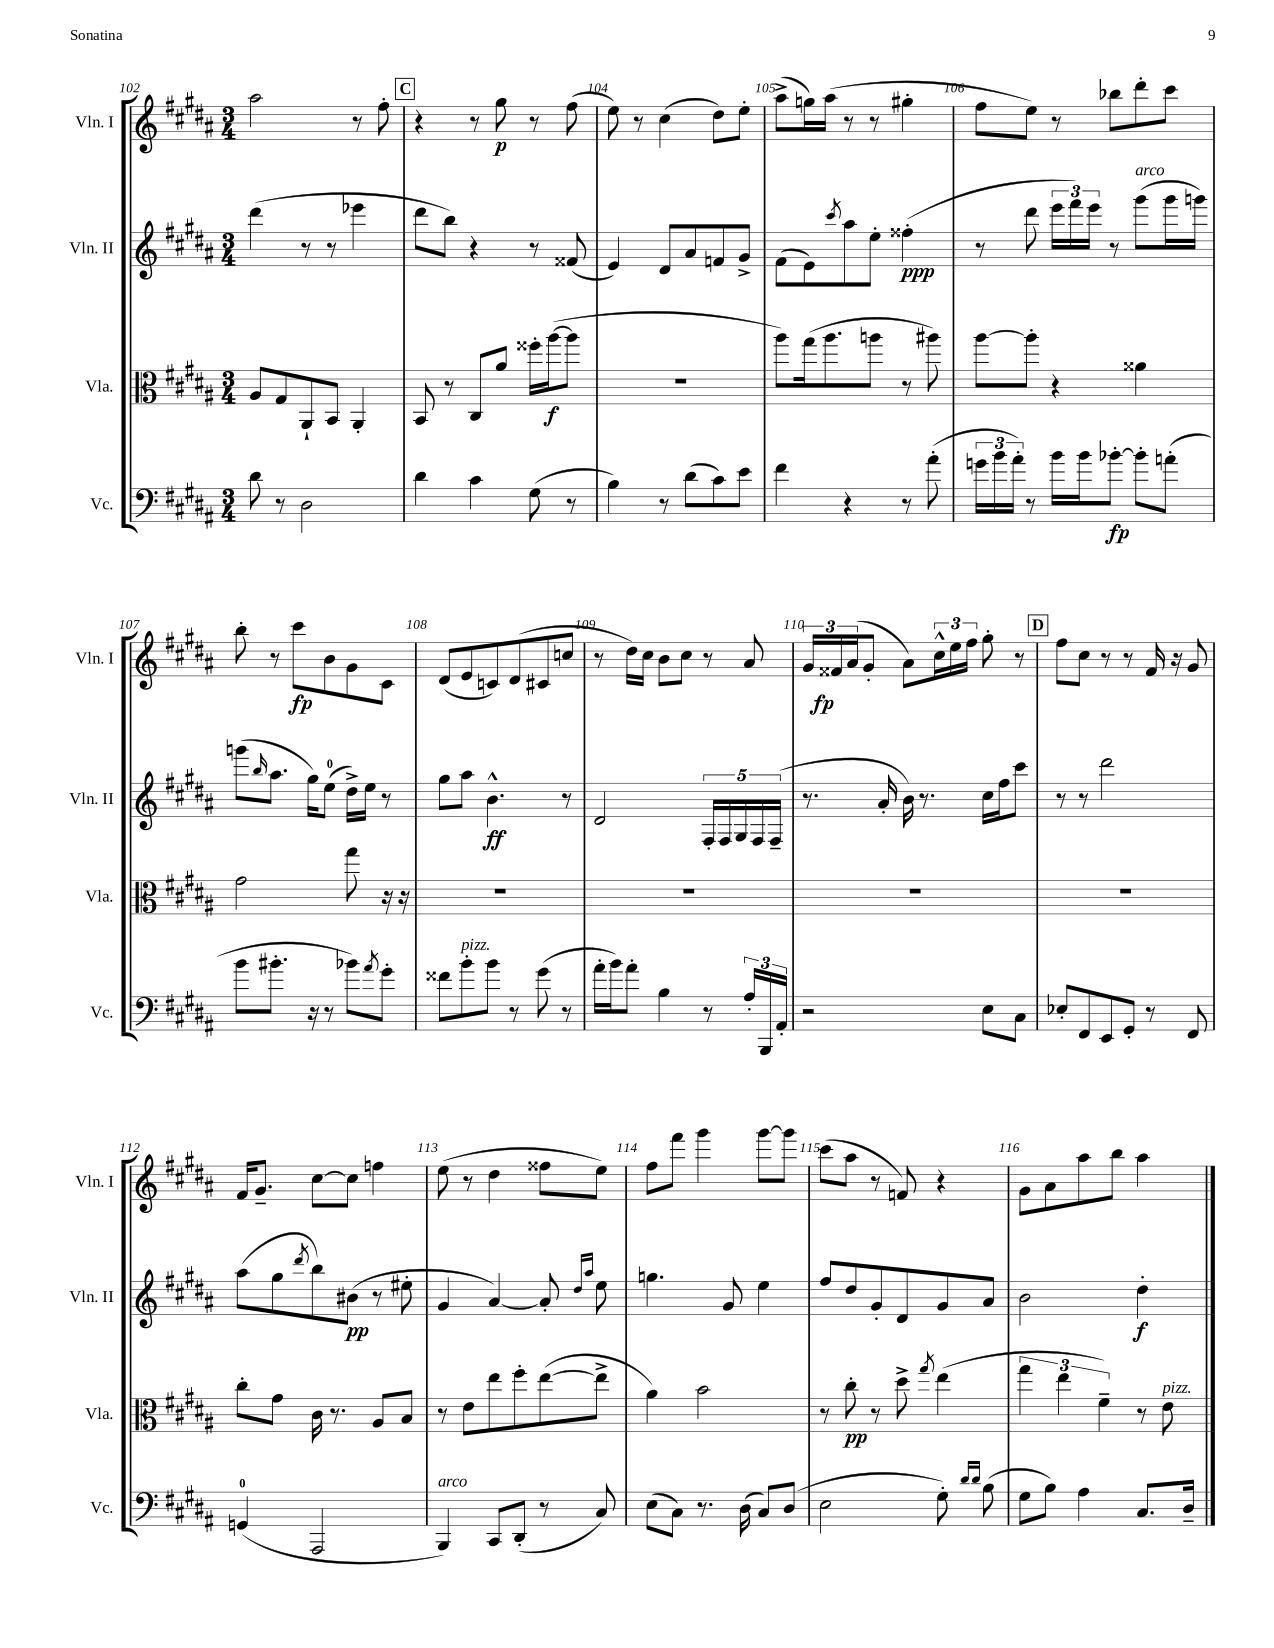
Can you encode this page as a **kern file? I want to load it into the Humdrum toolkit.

**kern	**kern	**kern	**kern
*staff4	*staff3	*staff2	*staff1
*clefF4	*clefC3	*clefG2	*clefG2
*k[f#c#g#d#a#]	*k[f#c#g#d#a#]	*k[f#c#g#d#a#]	*k[f#c#g#d#a#]
*M3/4	*M3/4	*M3/4	*M3/4
8d#	8A#	(4ddd#	2aa#
8r	8G#	.	.
2D#	8AA#`	8r	.
.	8BB	8r	.
.	4AA#'	4eee-	8r
.	.	.	8ff#'
=	=	=	=
4d#	8BB	8ddd#	4r
.	8r	8bb)	.
4c#	8C#	4r	8r
.	8a#	.	8gg#
(8G#	16ff##'	8r	8r
.	([16aa#	.	.
8r	8aa#]	(8f##	(8ff#
=	=	=	=
4B)	2.r	4e)	8ee)
.	.	.	8r
8r	.	8d#	(4cc#
(8d#	.	8a#	.
8c#)	.	8f	8dd#)
8e	.	8g#^	8ee'
=	=	=	=
4f#	8aa#)	(8f#	(8aa#^
.	(16gg#	8e)	16gg)
.	8.aa#	.	(16aa#
.	.	8qccc#	.
4r	.	8aa#	8r
.	8aa	8ee'	8r
8r	8r	(4ff##'	4gg#'
(8a#'	8aa#)	.	.
=	=	=	=
24g	[8aa#	8r	8ff#
24b	.	.	.
24a#')	.	.	.
8r	8aa#']	8ddd#	8ee)
16b	4r	24eee	8r
.	.	24fff#)	.
16b	.	.	.
.	.	24eee	.
[8b-'	.	8r	8bb-
8b-']	4a##	(8ggg#	8ddd#'
(8a'	.	16ggg#	8ccc#
.	.	16ggg)	.
=	=	=	=
8b	2g#	(8ggg	8bb'
.	.	16qqbb	.
8.b#'	.	8.aa#	8r
.	.	.	8ccc#
16r	.	16gg#)	.
8r	.	(8ee	8b
8b-)	8gg#	16dd#^)	8g#
.	.	16ee	.
8qa#	.	.	.
8g#'	16r	8r	8c#
.	16r	.	.
=	=	=	=
8f##	2.r	8gg#	(8d#
8b'	.	8aa#	8e
8b	.	4.b^^	8c)
8r	.	.	(8d#
(8g#	.	.	8c#
8r	.	8r	8cc
=	=	=	=
16a#'	2.r	2d#	8r
16b)	.	.	.
8a#'	.	.	16dd#)
.	.	.	16cc#
4B	.	.	8b
.	.	.	8cc#
8r	.	20F#'	8r
.	.	20F#	.
.	.	20G#	.
24A#'	.	.	8a#
.	.	20F#	.
24BBB	.	.	.
.	.	(20F#~	.
24AA#'	.	.	.
=	=	=	=
2r	2.r	8.r	24g#
.	.	.	24f##
.	.	.	(24a#
.	.	.	8g#'
.	.	16a#'	.
.	.	16b)	8a#)
.	.	8.r	.
.	.	.	24cc#^^
.	.	.	24ee
.	.	.	24ff#
8E	.	16cc#	8gg#'
.	.	16ff#	.
8C#	.	8ccc#	8r
=	=	=	=
8E-'	2.r	8r	8ff#
8FF#	.	8r	8cc#
8EE	.	2ddd#	8r
8GG#'	.	.	8r
8r	.	.	16f#
.	.	.	16r
8FF#	.	.	8g#
=	=	=	=
(4GG	8cc#'	(8aa#	16f#
.	.	.	8.g#~
.	8g#	8gg#	.
.	.	8qddd#	.
2AAA#	16c#	8bb)	[8cc#
.	8.r	.	.
.	.	(8b#	8cc#]
.	8A#	8r	4ff
.	8B	8ee#'	.
=	=	=	=
4BBB)	8r	4g#	(8ee
.	8e	.	8r
8CC#	8ee	[4a#)	4dd#
(8DD#'	8ff#'	.	.
8r	([8ee	8a#']	8ff##
.	.	16qqdd#	.
.	.	16qqaa#	.
8C#)	8ee^]	8ee	8ee)
=	=	=	=
(8E	4a#)	4.gg	8ff#
8C#)	.	.	8fff#
8.r	2b	.	4ggg#
.	.	8g#	.
(16D#	.	.	.
8C#)	.	4ee	[8ggg#
(8D#	.	.	8ggg#]
=	=	=	=
2E	8r	8ff#	(8ccc#
.	8cc#'	8dd#	8aa#
.	8r	8g#'	8r
.	8dd#^	8d#	8f)
.	8qgg#	.	.
8G#')	(4ee	8g#	4r
16qqd#	.	.	.
16qqd#	.	.	.
(8B	.	8a#	.
=	=	=	=
8G#	6gg#	2b	8g#
8B)	.	.	8a#
.	6ee	.	.
4A#	.	.	8aa#
.	6f#~)	.	.
.	.	.	8bb
8.C#	8r	4dd#'	4aa#
.	8e	.	.
16D#~	.	.	.
==	==	==	==
*-	*-	*-	*-
